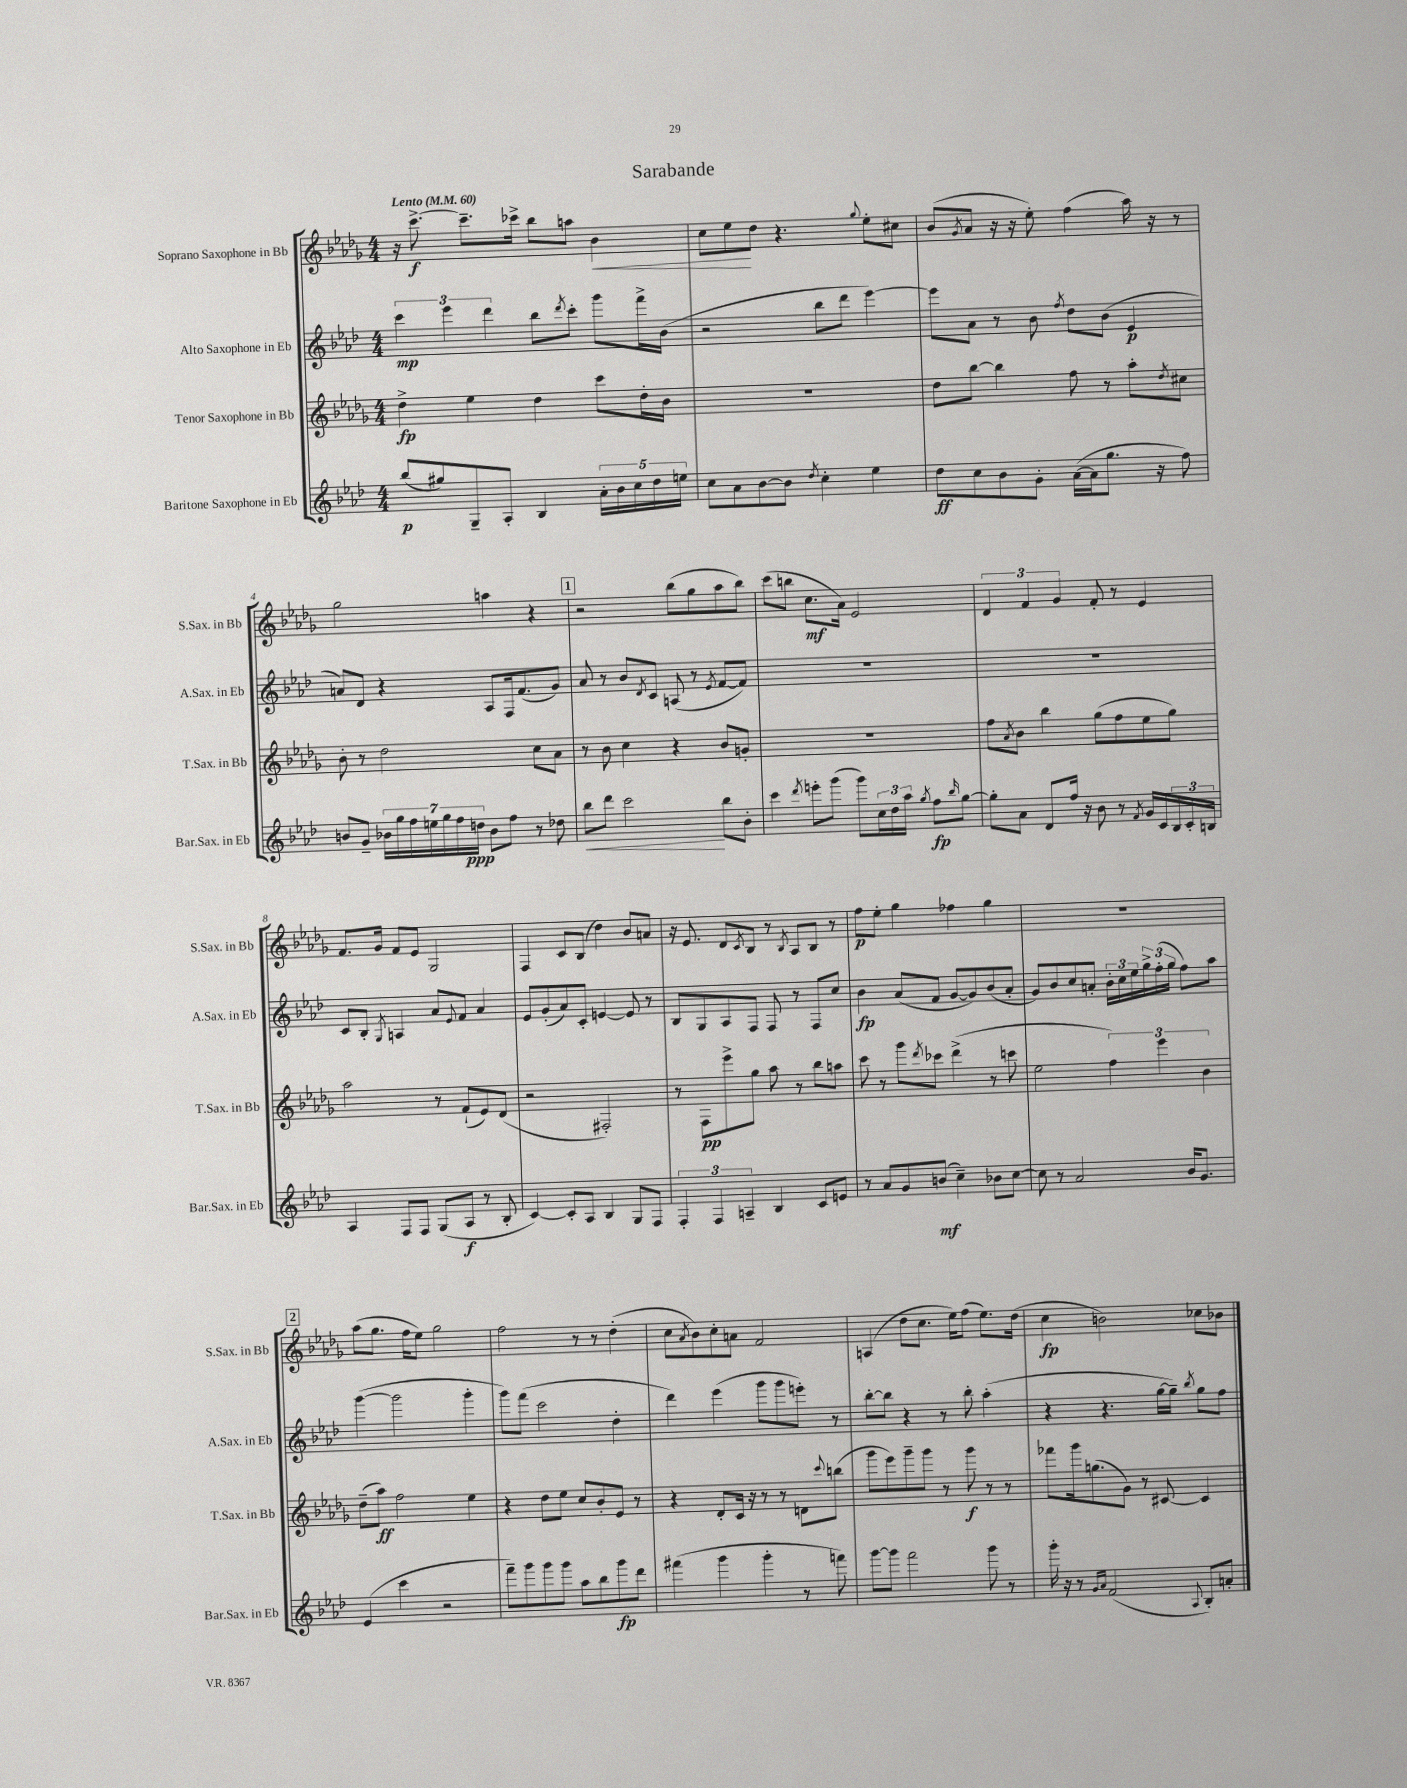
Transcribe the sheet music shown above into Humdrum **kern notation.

**kern	**dynam	**kern	**dynam	**kern	**dynam	**kern	**dynam
*part4	*part4	*part3	*part3	*part2	*part2	*part1	*part1
*staff4	*staff4	*staff3	*staff3	*staff2	*staff2	*staff1	*staff1
*I"Baritone Saxophone in Eb	*	*I"Tenor Saxophone in Bb	*	*I"Alto Saxophone in Eb	*	*I"Soprano Saxophone in Bb	*
*I'Bar.Sax. in Eb	*	*I'T.Sax. in Bb	*	*I'A.Sax. in Eb	*	*I'S.Sax. in Bb	*
*clefG2	*	*clefG2	*	*clefG2	*	*clefG2	*
*k[b-e-a-d-]	*	*k[b-e-a-d-g-]	*	*k[b-e-a-d-]	*	*k[b-e-a-d-g-]	*
*M4/4	*	*M4/4	*	*M4/4	*	*M4/4	*
*MM60	*	*MM60	*	*MM60	*	*MM60	*
=1	=1	=1	=1	=1	=1	=1	=1
!	!	!	!	!	!	!LO:TX:a:B:t=Lento	!
(8bb-/L	p	4dd-^\	fp	6ccc\	mp	16r	.
.	.	.	.	.	.	[8.ccc^\	f
8gg#X/)	.	.	.	.	.	.	.
.	.	.	.	6eee-\	.	.	.
8G~/	.	4ee-\	.	.	.	8.ccc~\L]	.
.	.	.	.	6ddd-\	.	.	.
8A-'/J	.	.	.	.	.	.	.
.	.	.	.	.	.	16ccc-X^\Jk	.
4B-/	.	4dd-\	.	8bb-\L	.	8bb-\L	.
.	.	.	.	8qddd-/	.	.	.
.	.	.	.	8ccc'\J	.	8aan\J	.
!	!	!	!	!	!	!	!LO:HP:b
20a-'\LL	.	8ccc\L	.	8ggg\L	.	4b-\	<
20b-\	.	.	.	.	.	.	.
20cc\	.	.	.	.	.	.	.
.	.	16dd-'\L	.	16fff^\L	.	.	.
20dd-\	.	.	.	.	.	.	.
.	.	16b-\JJ	.	(16b-\JJ	.	.	.
20een\JJ	.	.	.	.	.	.	.
=2	=2	=2	=2	=2	=2	=2	=2
8cc\L	.	1r	.	2r	.	8cc\L	.
8a-\	.	.	.	.	.	8ee-\	.
[8b-\	.	.	.	.	.	8dd-\J	[
8b-\J]	.	.	.	.	.	4.r	.
8qdd-/	.	.	.	.	.	.	.
4cc'\	.	.	.	8bb-\L	.	.	.
.	.	.	.	8ddd-\J	.	.	.
.	.	.	.	.	.	8qqgg-/	.
4ee-\	.	.	.	[4eee-\)	.	8ee-'\L	.
.	.	.	.	.	.	8cc#X\J	.
=3	=3	=3	=3	=3	=3	=3	=3
8dd-\L	ff	8dd-\L	.	8eee-\L]	.	(8b-/L	.
.	.	.	.	.	.	8qg-/	.
8cc\	.	[8bb-\J	.	8a-\J	.	8a-/J	.
8b-\	.	4bb-\]	.	8r	.	16r	.
.	.	.	.	.	.	16r	.
8g'\J	.	.	.	8b-\	.	8ee-'\)	.
.	.	.	.	8qff/	.	.	.
([16a-\LL	.	8ff\	.	8dd-\L	.	(4ff\	.
16a-\J]	.	.	.	.	.	.	.
8.gg\J	.	8r	.	(8b-\J	.	.	.
.	.	8aa-'\L	.	4e-/	p	16aa-\)	.
16r	.	.	.	.	.	16r	.
.	.	8qdd-/	.	.	.	.	.
8ff\)	.	8cc#X\J	.	.	.	8r	.
!!LO:LB:g=z
=4	=4	=4	=4	=4	=4	=4	=4
8bn/L	.	8b-'\	.	8an/L)	.	2gg-\	.
8g~/J	.	8r	.	8d-/J	.	.	.
28b-X\LL	.	2dd-\	.	4r	.	.	.
28gg\	.	.	.	.	.	.	.
28ff\	.	.	.	.	.	.	.
28een\	.	.	.	.	.	.	.
28gg\	.	.	.	.	.	.	.
28ff\	.	.	.	.	.	.	.
28ddn\JJ	ppp	.	.	.	.	.	.
8b-\L	.	.	.	8A-/L	.	4aan\	.
8ff\J	.	.	.	16F/k	.	.	.
.	.	.	.	(8.f/	.	.	.
8r	.	8cc\L	.	.	.	4r	.
8dd-X\	.	8a-\J	.	8g/J)	.	.	.
!!LO:REH:place=s1:t=1
=5	=5	=5	=5	=5	=5	=5	=5
!	!LO:HP:b	!	!	!	!	!	!
8bb-\L	<	8r	.	8a-/	.	2r	.
8ddd-\J	.	8b-\	.	8r	.	.	.
2ccc\	.	4cc\	.	8b-/L	.	.	.
.	.	.	.	8qd-/	.	.	.
.	.	.	.	8c/J	.	.	.
.	.	4r	.	(8An/	.	(8bb-\L	.
.	.	.	.	8r	.	8gg-\	.
.	.	.	.	8qe-/	.	.	.
8bb-\L	[	8b-/L	.	[8f/L	.	8aa-\	.
8b-'\J	.	8gn'/J	.	8f/J])	.	8bb-\J)	.
=6	=6	=6	=6	=6	=6	=6	=6
4ccc\	.	1r	.	1r	.	(8ccc\L	.
.	.	.	.	.	.	8bbn\J	.
8qddd-/	.	.	.	.	.	.	.
8eeen'\L	.	.	.	.	.	8.cc\L	mf
(8ggg\J	.	.	.	.	.	.	.
.	.	.	.	.	.	16a-\Jk)	.
8ggg\L)	.	.	.	.	.	2e-/	.
24cc\L	.	.	.	.	.	.	.
24dd-\	.	.	.	.	.	.	.
24aa-\JJ	.	.	.	.	.	.	.
8qgg/	.	.	.	.	.	.	.
8ff\L	fp	.	.	.	.	.	.
16qqbb-/	.	.	.	.	.	.	.
[8gg\J	.	.	.	.	.	.	.
=7	=7	=7	=7	=7	=7	=7	=7
8gg'\L]	.	8ff\L	.	1r	.	6d-/	.
.	.	8qa-/	.	.	.	.	.
8a-\J	.	8b-\J	.	.	.	.	.
.	.	.	.	.	.	6f/	.
8d-/L	.	4bb-\	.	.	.	.	.
.	.	.	.	.	.	6g-/	.
16ff/Jk	.	.	.	.	.	.	.
16r	.	.	.	.	.	.	.
8b-\	.	(8gg-\L	.	.	.	8f'/	.
8r	.	8ff\	.	.	.	8r	.
8qf/	.	.	.	.	.	.	.
16g/LL	.	8ee-\	.	.	.	4e-/	.
16c/	.	.	.	.	.	.	.
24B-/	.	8gg-\J)	.	.	.	.	.
24c'/	.	.	.	.	.	.	.
24Bn/JJ	.	.	.	.	.	.	.
!!LO:LB:g=z
=8	=8	=8	=8	=8	=8	=8	=8
4A-/	.	2aa-\	.	8c/L	.	8.f/L	.
.	.	.	.	8B-'/J	.	.	.
.	.	.	.	.	.	16g-/Jk	.
.	.	.	.	8qG/	.	.	.
8F/L	.	.	.	4An/	.	8f/L	.
8F/J	.	.	.	.	.	8e-/J	.
(8G/L	.	8r	.	8a-/L	.	2G-/	.
.	.	.	.	8qqe-/	.	.	.
8A-/J	f	(8f`/L	.	8f/J	.	.	.
8r	.	8e-/)	.	4a-/	.	.	.
8B-'/	.	(8d-/J	.	.	.	.	.
=9	=9	=9	=9	=9	=9	=9	=9
[4c/)	.	2r	.	8e-/L	.	4F/	.
.	.	.	.	(8g'/	.	.	.
8c'/L]	.	.	.	8a-/)	.	8c/L	.
8A-/J	.	.	.	8c'/J	.	(8B-/J	.
4B-/	.	2F#X'/)	.	[4en/	.	4dd-\)	.
8G/L	.	.	.	8e/]	.	8b-/L	.
8F/J	.	.	.	8r	.	8an/J	.
=10	=10	=10	=10	=10	=10	=10	=10
6F'/	.	8r	.	8B-/L	.	16r	.
.	.	.	.	.	.	8.e-/	.
.	.	8F\L	pp	8G/	.	.	.
6F/	.	.	.	.	.	.	.
.	.	8eee-^\	.	8A-/	.	8d-/L	.
6An~/	.	.	.	.	.	.	.
.	.	.	.	.	.	8qc/	.
.	.	8gg-\J	.	8F/J	.	8B-/J	.
4B-/	.	8aa-\	.	8F/	.	8r	.
.	.	.	.	.	.	8qB-/	.
.	.	8r	.	8r	.	8A-/L	.
8c/L	.	8bb-\L	.	8F/L	.	8B-/J	.
8en/J	.	8aan\J	.	8cc/J	.	8r	.
=11	=11	=11	=11	=11	=11	=11	=11
8r	.	8ccc\	.	4b-\	fp	8ff\L	p
8a-/L	.	8r	.	.	.	8ee-'\J	.
8g/	.	8ggg-\L	.	(8a-/L	.	4gg-\	.
.	.	8qddd-/	.	.	.	.	.
(8bn/J	mf	8ccc-X\J	.	8f/J	.	.	.
4cc~\)	.	(4ddd-^\	.	[8g/L	.	4ff-X\	.
.	.	.	.	8g/])	.	.	.
8b-X\L	.	8r	.	(8b-/	.	4gg-\	.
[8cc\J	.	8cccn\	.	8a-'/J	.	.	.
=12	=12	=12	=12	=12	=12	=12	=12
8cc\]	.	2ee-\	.	8g/L)	.	1r	.
8r	.	.	.	8b-/	.	.	.
2a-/	.	.	.	8cc/	.	.	.
.	.	.	.	8an'/J	.	.	.
.	.	6ff\)	.	24b-'\LL	.	.	.
.	.	.	.	24cc\	.	.	.
.	.	.	.	24ee-\	.	.	.
.	.	.	.	24gg^\	.	.	.
.	.	6eee-\	.	(24ff'\	.	.	.
.	.	.	.	24gg\JJ	.	.	.
16b-/KL	.	.	.	8ff\L)	.	.	.
8.g/J	.	.	.	.	.	.	.
.	.	6b-\	.	.	.	.	.
.	.	.	.	8aa-\J	.	.	.
!!LO:LB:g=z
!!LO:REH:place=s1:t=2
=13	=13	=13	=13	=13	=13	=13	=13
(4e-/	.	(8dd-~\L	.	([4ggg\	.	(8aa-\L	.
.	.	8aa-\J)	ff	.	.	8.gg-\J	.
4ccc\	.	2ff\	.	2ggg\]	.	.	.
.	.	.	.	.	.	16ff\KL	.
.	.	.	.	.	.	8ee-\J)	.
2r	.	.	.	.	.	2gg-\	.
.	.	4ee-\	.	4ggg'\	.	.	.
=14	=14	=14	=14	=14	=14	=14	=14
8fff~\L)	.	4r	.	8ggg\L)	.	2ff\	.
8ggg\	.	.	.	(8fff\J	.	.	.
8ggg\	.	8dd-\L	.	2ccc\	.	.	.
8ggg\J	.	8ee-\J	.	.	.	.	.
8aa-\L	.	8cc/L	.	.	.	8r	.
8bb-\	.	8b-'/	.	.	.	8r	.
8ggg\	fp	8e-/J	.	4dd-'\	.	(4dd-'\	.
8ddd-\J	.	8r	.	.	.	.	.
=15	=15	=15	=15	=15	=15	=15	=15
(4fff#X\	.	4r	.	4ddd-\)	.	8cc\L	.
.	.	.	.	.	.	8qa-/	.
.	.	.	.	.	.	8b-\)	.
4ggg\	.	8d-'/L	.	(4eee-\	.	8cc'\	.
.	.	16c/Jk	.	.	.	8an\J	.
.	.	16r	.	.	.	.	.
4ggg'\	.	8r	.	8ggg\L	.	2f/	.
.	.	8r	.	8ggg\	.	.	.
8r	.	8dn\L	.	8eeen'\J)	.	.	.
.	.	8qqccc/	.	.	.	.	.
8fffn\)	.	(8bbn\J	.	8r	.	.	.
=16	=16	=16	=16	=16	=16	=16	=16
[8ggg\L	.	8ggg-\L	.	[8bb-'\L	.	(4An/	.
8ggg\J]	.	8eee-\)	.	8bb-\J]	.	.	.
2fff\	.	8ggg-~\	.	4r	.	8dd-\L	.
.	.	8ggg-\J	.	.	.	8.cc\J	.
.	.	8r	.	8r	.	.	.
.	.	.	.	.	.	16ee-\KL)	.
.	.	8ggg-\	f	8bb-'\	.	(8ff\J	.
8ggg\	.	8r	.	(4aa-'\	.	8.ee-\L)	.
8r	.	8r	.	.	.	.	.
.	.	.	.	.	.	(16dd-\Jk	.
=17	=17	=17	=17	=17	=17	=17	=17
16ggg'\	.	8fff-X\L	.	4r	.	4cc\	fp
16r	.	.	.	.	.	.	.
8r	.	16ggg-\k	.	.	.	.	.
.	.	(8.ggn\	.	.	.	.	.
16qqg/LL	.	.	.	.	.	.	.
16qqa-/JJ	.	.	.	.	.	.	.
(2f/	.	.	.	4.r	.	2bn\)	.
.	.	8g-\J)	.	.	.	.	.
.	.	8r	.	.	.	.	.
.	.	[8c#X/	.	[16gg\LL	.	.	.
.	.	.	.	16gg~\JJ])	.	.	.
8qqA-/	.	.	.	8qbb-/	.	.	.
8B-'/L)	.	4c#/]	.	8gg\L	.	8cc-X\L	.
8an'/J	.	.	.	8ff\J	.	8b-X\J	.
==	==	==	==	==	==	==	==
*-	*-	*-	*-	*-	*-	*-	*-
